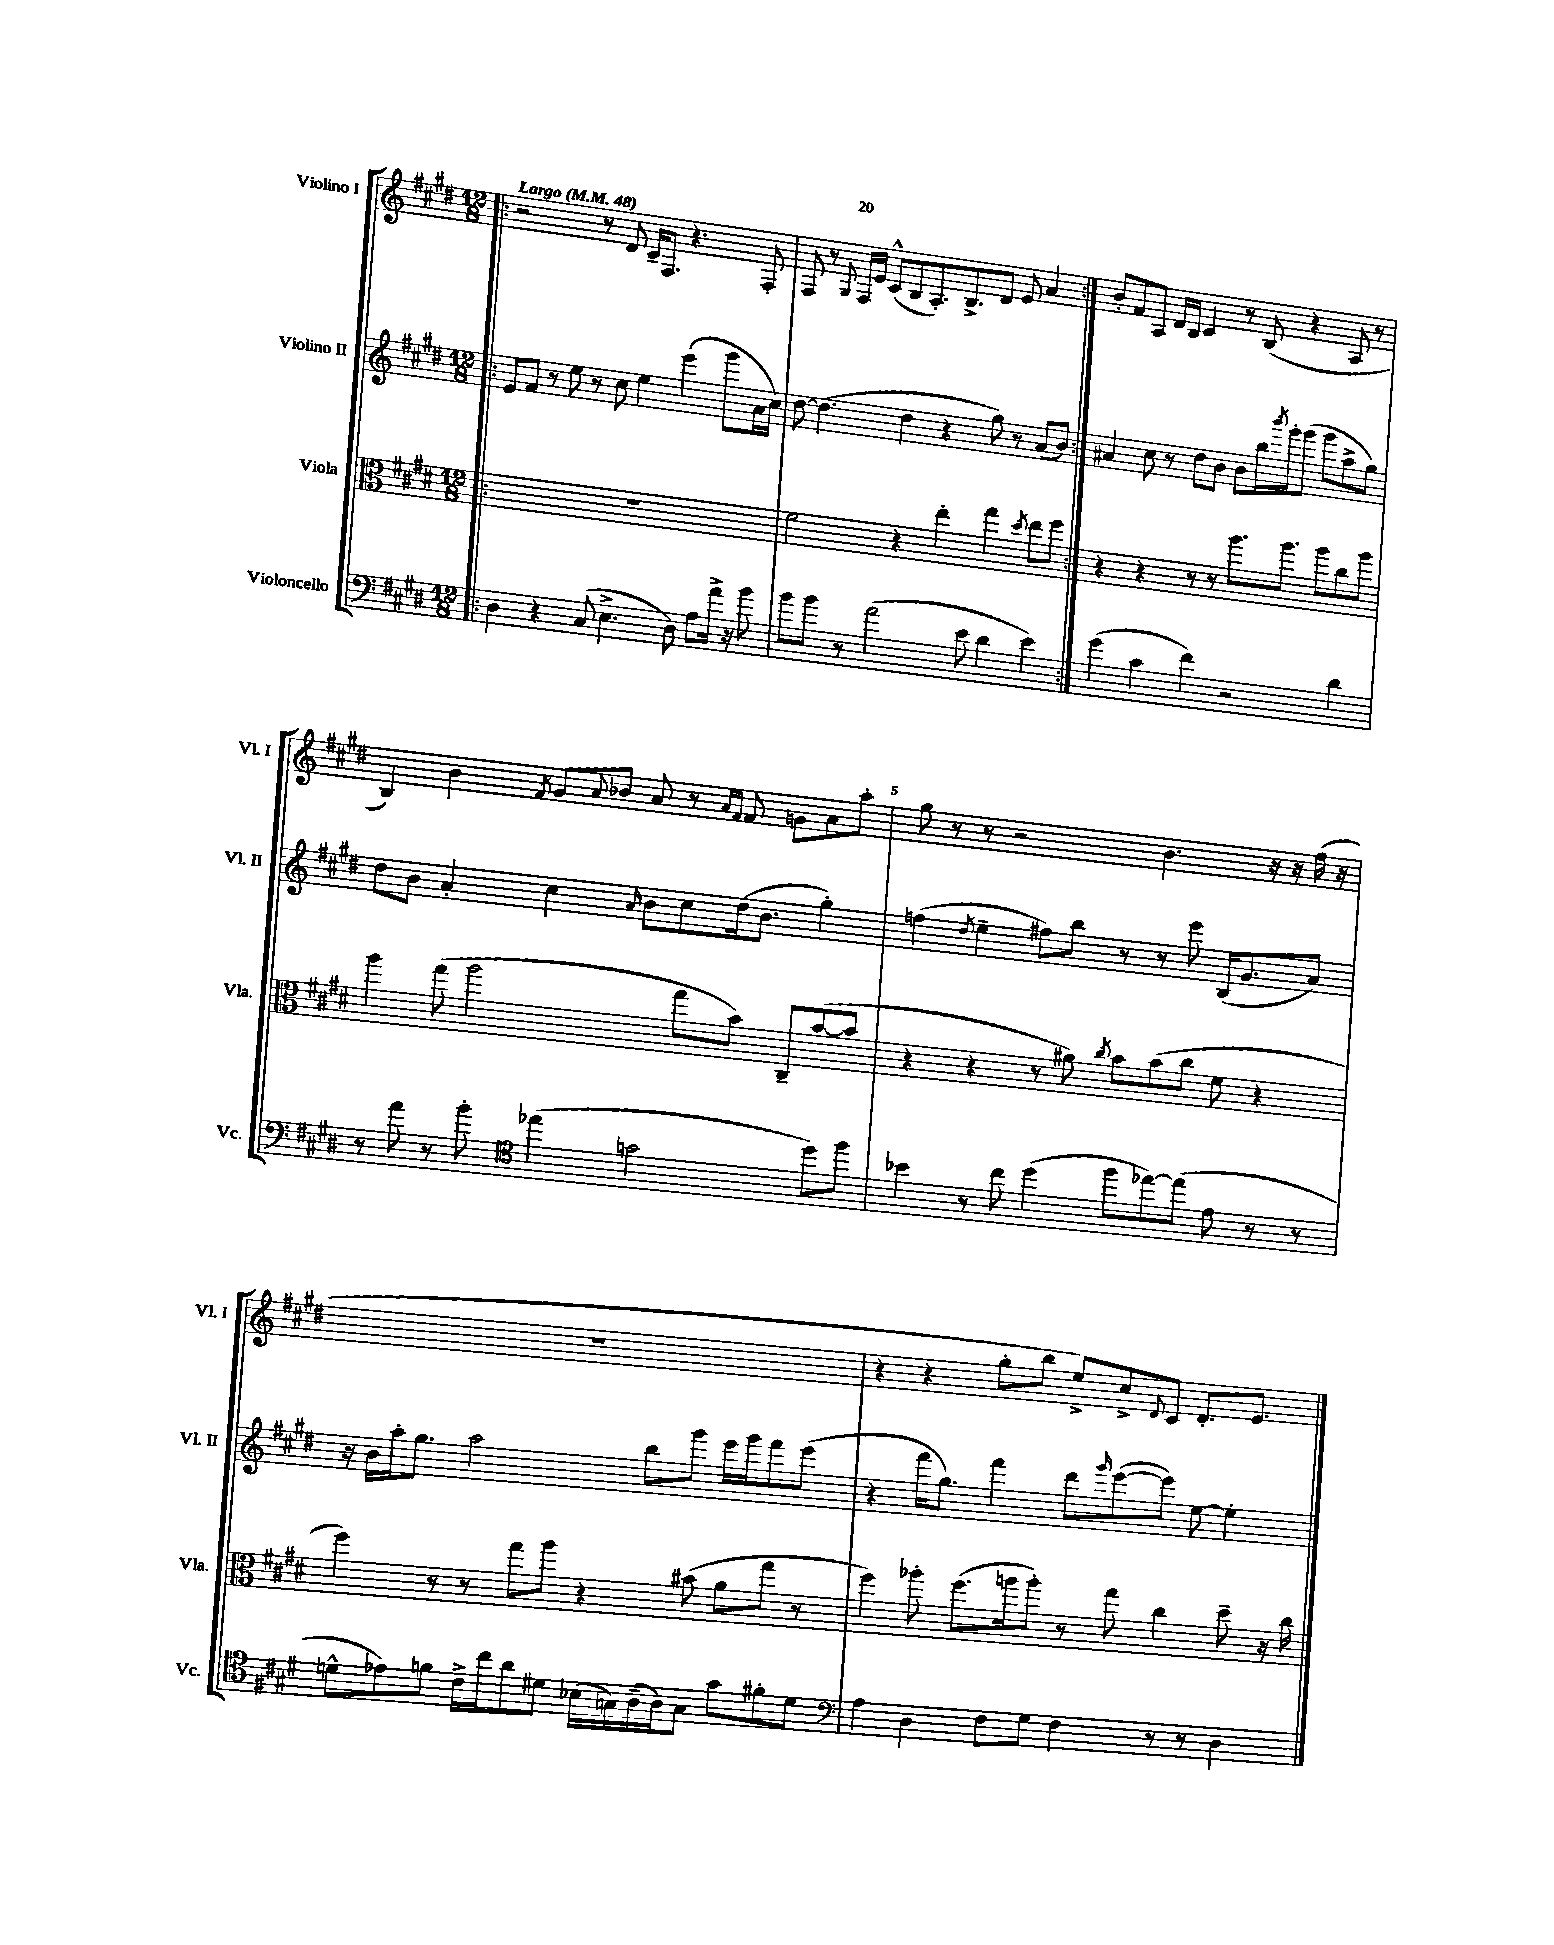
<<
\new StaffGroup <<
\new Staff = "s0" \with { instrumentName = "Violino I" shortInstrumentName = "Vl. I" } {
    \clef treble \key e \major \numericTimeSignature \time 12/8 \tempo "Largo" 4 = 48
    \repeat volta 2 { \bar ".|:" r2 r8 dis'8 cis'16-- fis8. r4. fis8-. |
    fis8 r8 \appoggiatura { gis8 } fis16 e'16 cis'8-^( b8 a8.-.) b8.-> dis'8 e'8 a'4 | }
    b'8-. fis'8 a8 dis'16 b16 cis'4 r8 b8( r4 a8 r8 |
    b4) b'4 \acciaccatura { fis'8 } gis'8 \appoggiatura { a'8 } bes'8 a'8 r8 \grace { a'16 fis'16 } fis'8 g'8 a'8 a''8-. |
    gis''8 r8 r8 r2 b'4. r16 r16 fis''16( r16 |
    R1. |
    r4 r4 gis''8-. b''8 e''8->) cis''8-> \appoggiatura { dis'8 } cis'8 dis'8.-. e'8. \bar "|." |
}
\new Staff = "s1" \with { instrumentName = "Violino II" shortInstrumentName = "Vl. II" } {
    \clef treble \key e \major \numericTimeSignature \time 12/8
    \repeat volta 2 { \bar ".|:" e'8 fis'8 r8 e''8 r8 cis''8 e''4 e'''4( gis'''8 a'16 cis''16) |
    dis''8~ dis''4.( dis''4 r4 gis''8) r8 a'8( b'8) | }
    ais'4 cis''8 r8 dis''8 b'8 b'8 b''16 \acciaccatura { b'''8 } gis'''16-. gis'''8( gis'''8 a''8-> gis''8) |
    dis''8 b'8 a'4-. cis''4 \grace { a'16 } b'8 cis''8 dis''16( b'8. gis''4-.) |
    f''4( \acciaccatura { dis''8 } e''4-- fis''8) b''8 r8 r8 e'''8 b16( gis'8. a'8) |
    r16 b'16 a''16-. gis''8. a''2 b''8 gis'''8 e'''16 gis'''16 fis'''8 e'''8( |
    r4 fis'''16 gis''8.) fis'''4 dis'''8 \grace { gis'''16 } e'''8~( e'''8) e''8~ e''4-. \bar "|." |
}
\new Staff = "s2" \with { instrumentName = "Viola" shortInstrumentName = "Vla." } {
    \clef alto \key e \major \numericTimeSignature \time 12/8
    \repeat volta 2 { \bar ".|:" R1. |
    fis'2 r4 e''4-. gis''4 \acciaccatura { dis''8 } e''8 fis''8 | }
    r4 r4 r8 r8 a''8. a''8. a''8 cis''8 a''8 |
    a''4 gis''8( a''2 gis''8 b'8) cis8-- b'8~( b'8 |
    r4 r4 r8 ais'8) \acciaccatura { cis''8 } b'8 b'8( cis''8 fis'8 r4 |
    fis''4) r8 r8 gis''8 a''8 r4 bis'8( a'8 gis''8 r8 |
    fis''4) aes''8-. fis''8.( a''16 a''8-.) r8 gis''8 cis''4 dis''8-- r16 cis''16 \bar "|." |
}
\new Staff = "s3" \with { instrumentName = "Violoncello" shortInstrumentName = "Vc." } {
    \clef bass \key e \major \numericTimeSignature \time 12/8
    \repeat volta 2 { \bar ".|:" dis4 r4 cis8( e4.-> dis8) a8 a'16-> r16 b'8 |
    b'8 b'8 r8 a'2( e'8 dis'4 e'4) | }
    gis'4( cis'4 fis'4) r2 dis'4 |
    r8 a'8 r8 b'8-. \clef tenor ees''4( g'2 dis''8) fis''8 |
    bes'4 r8 cis''8 dis''4( fis''8 ees''8~) ees''8( e'8 r8 r8 |
    d'8-^ ees'8) f'8 cis'16-> cis''16 a'8 dis'8 bes16( g16) a16--( a16) g8 gis'8 fis'8-. dis'8 |
    \clef bass a4 dis4 fis8 gis8 fis4 r8 r8 dis4 \bar "|." |
}
>>
>>
\layout { \context { \Score \override BarNumber.break-visibility = ##(#f #t #t) barNumberVisibility = #(every-nth-bar-number-visible 5) } }
